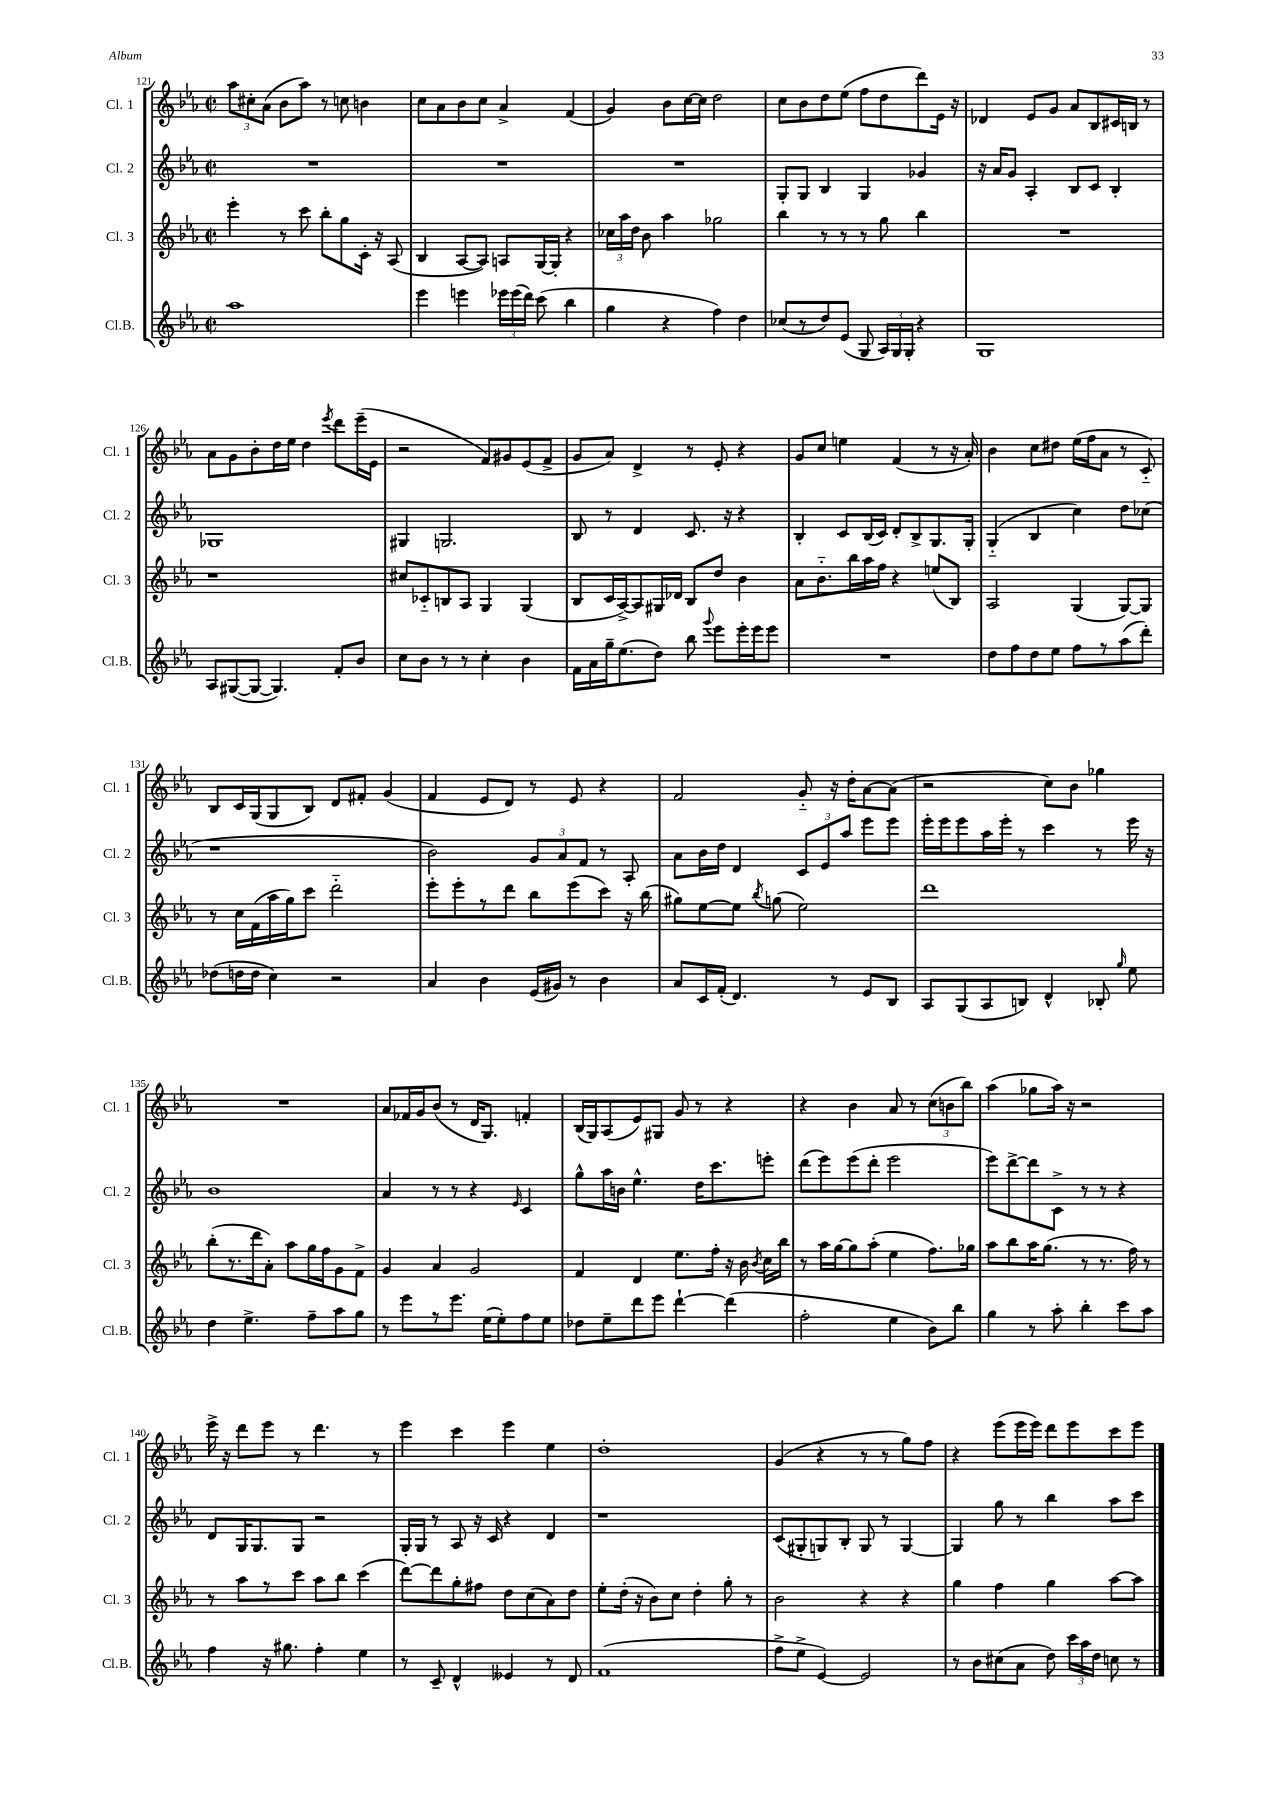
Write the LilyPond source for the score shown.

<<
\new StaffGroup <<
\new Staff = "s0" \with { instrumentName = "Cl. 1" shortInstrumentName = "Cl. 1" } {
    \clef treble \key ees \major \defaultTimeSignature \time 2/2
    \autoBeamOff \tuplet 3/2 { aes''8[ cis''8-. aes'8]( } bes'8[ aes''8]) r8 c''8 b'4 |
    c''8[ aes'8 bes'8 c''8] aes'4-> f'4( |
    g'4) bes'8[ c''16~ c''16] d''2 |
    c''8[ bes'8 d''8 ees''8]( f''8[ d''8 d'''8) ees'16] r16 |
    des'4 ees'8[ g'8] aes'8[ bes8 cis'16 b16] r8 |
    aes'8[ g'8 bes'8-. d''16 ees''16] d''4 \acciaccatura { ees'''8 } d'''8[ ees'''16--( ees'16] |
    r2 f'8[) gis'8 ees'8( f'8]-> |
    g'8[ aes'8]) d'4-> r8 ees'8-. r4 |
    g'8[ c''8] e''4 f'4( r8 r16 aes'16-.) |
    bes'4 c''8[ dis''8] ees''16[( f''16 aes'8] r8 c'8-_) |
    bes8[ c'16 g16( g8 bes8]) d'8[ fis'8]-. g'4( |
    f'4 ees'8[ d'8]) r8 ees'8 r4 |
    f'2 g'8-_ r16 d''16[-. aes'8~ aes'8]( |
    r2 c''8[) bes'8] ges''4 |
    R1 |
    aes'8[ fes'16 g'16 bes'8]( r8 d'16[ g8.]) f'4-. |
    bes16[( g16) aes8( ees'8) gis8] g'8 r8 r4 |
    r4 bes'4 aes'8 r8 \tuplet 3/2 { c''8[( b'8 bes''8]) } |
    aes''4( ges''8[ aes''16]) r16 r2 |
    ees'''16-> r16 d'''8[ ees'''8] r8 d'''4. r8 |
    ees'''4 c'''4 ees'''4 ees''4 |
    d''1-. |
    g'4( r4 r8 r8 g''8[) f''8] |
    r4 ees'''8[( ees'''16 ees'''16]) d'''8[ ees'''8 c'''8 ees'''8] \bar "|." |
}
\new Staff = "s1" \with { instrumentName = "Cl. 2" shortInstrumentName = "Cl. 2" } {
    \clef treble \key ees \major \defaultTimeSignature \time 2/2
    \autoBeamOff R1 |
    R1 |
    R1 |
    g8[-. g8] bes4 g4 ges'4 |
    r16 aes'16[ g'8] aes4-. bes8[ c'8] bes4-. |
    ges1 |
    gis4 g2. |
    bes8 r8 d'4 c'8. r16 r4 |
    bes4-. c'8[ bes16( c'16]) d'8[-. bes8-> g8. g16]-. |
    g4-_( bes4 c''4) d''8[ ces''8]( |
    r1 |
    bes'2) \tuplet 3/2 { g'8[ aes'8 f'8] } r8 aes8-. |
    aes'8[ bes'16 d''16] d'4 \tuplet 3/2 { c'8[ ees'8 aes''8] } ees'''8[ ees'''8] |
    ees'''16[-. ees'''16 ees'''8 aes''16 ees'''16]-. r8 c'''4 r8 ees'''16 r16 |
    bes'1 |
    aes'4 r8 r8 r4 \grace { ees'16 } c'4 |
    g''8[-^ aes''16 b'16] ees''4.-^ d''16[ c'''8. e'''8]-. |
    d'''8[( ees'''8) ees'''8( d'''8]-. ees'''2 |
    ees'''8[) d'''8~-> d'''8 c'8]-> r8 r8 r4 |
    d'8[ g16 g8. g8] r2 |
    g16[-. g16] r8 aes8 r16 c'16 r4 d'4 |
    r1 |
    c'8[( gis8-. g8) bes8]-. g8 r8 g4~ |
    g4 g''8 r8 bes''4 aes''8[ c'''8] \bar "|." |
}
\new Staff = "s2" \with { instrumentName = "Cl. 3" shortInstrumentName = "Cl. 3" } {
    \clef treble \key ees \major \defaultTimeSignature \time 2/2
    \autoBeamOff ees'''4-. r8 c'''8 bes''8[-. g''8 c'16]-. r16 aes8( |
    bes4 aes8[~ aes8]) a8[ g16~ g16]-. r4 |
    \tuplet 3/2 { ces''16[ aes''16 d''16] } bes'8 aes''4 ges''2 |
    bes''4 r8 r8 r8 g''8 bes''4 |
    R1 |
    r1 |
    cis''8[ ces'8-_ b8 aes8] g4 g4( |
    bes8[ c'16 aes16~->) aes8 gis16 des'16] bes8[ d''8] bes'4 |
    aes'8[ bes'8.-_ bes''16 aes''16 f''16] r4 e''8[( bes8]) |
    aes2 g4( g8[~) g8] |
    r8 c''16[ f'16( aes''16 g''16) c'''8] d'''2-_ |
    ees'''8[-. ees'''8-. r8 d'''8] bes''8[ ees'''8( c'''8]) r16 bes''16( |
    gis''8[) ees''8~ ees''8] \acciaccatura { bes''8 } g''8( ees''2) |
    d'''1 |
    bes''8[-.( r8. d'''16 aes'8]-.) aes''8[ g''16 f''16 g'8 f'8]-> |
    g'4 aes'4 g'2 |
    f'4 d'4 ees''8.[ f''16]-. r16 bes'16 \acciaccatura { bes'8 } c''16[ bes''16] |
    r8 aes''16[ g''16~ g''8 aes''8]-.( ees''4 f''8.[) ges''16] |
    aes''8[ bes''8 aes''16 g''8.]( r8 r8. f''16) r8 |
    r8 aes''8[ r8 c'''8] aes''8[ bes''8] c'''4( |
    d'''8[~) d'''8 g''8-. fis''8] d''8[ c''8( aes'8) d''8] |
    ees''8[-. d''16]-.( r16 bes'8[) c''8] d''4-. g''8-. r8 |
    bes'2 r4 r4 |
    g''4 f''4 g''4 aes''8[~ aes''8] \bar "|." |
}
\new Staff = "s3" \with { instrumentName = "Cl.B." shortInstrumentName = "Cl.B." } {
    \clef treble \key ees \major \defaultTimeSignature \time 2/2
    \autoBeamOff aes''1 |
    ees'''4 e'''4 \tuplet 3/2 { ees'''16[ ees'''16( d'''16]) } c'''8( bes''4 |
    g''4 r4 f''4) d''4 |
    ces''8[( r8 d''8) ees'8]( g8 \tuplet 3/2 { aes16[) g16 g16]-. } r4 |
    g1 |
    aes8[ gis8~( gis8]~ gis4.) f'8[-. bes'8] |
    c''8[ bes'8] r8 r8 c''4-. bes'4 |
    f'16[ aes'16 g''16-- ees''8.( d''8]) bes''8 \appoggiatura { g'''8 } ees'''8[ ees'''16-. ees'''16 ees'''8] |
    R1 |
    d''8[ f''8 d''8 ees''8] f''8[ r8 aes''8( d'''8]-.) |
    des''8[( d''16 d''16] c''4) r2 |
    aes'4 bes'4 ees'16[( gis'16]) r8 bes'4 |
    aes'8[ c'16 f'16]-.( d'4.) r8 ees'8[ bes8] |
    aes8[ g8( aes8 b8]) d'4-^ bes8-. \grace { g''16 } ees''8 |
    d''4 ees''4.-> f''8[-- aes''8 g''8] |
    r8 ees'''8[ r8 ees'''8.] ees''16[( ees''8-.) f''8 ees''8] |
    des''8[ ees''8-- d'''8 ees'''8] d'''4~-! d'''4( |
    f''2-. ees''4 bes'8[) bes''8] |
    g''4 r8 aes''8-. bes''4-. c'''8[ aes''8] |
    f''4 r16 gis''8. f''4-. ees''4 |
    r8 c'8-- d'4-^ eeses'4 r8 d'8 |
    f'1( |
    f''8[-> ees''8]-> ees'4~) ees'2 |
    r8 bes'8[ cis''8( aes'8] d''8) \tuplet 3/2 { c'''16[ aes''16 d''16] } c''8 r8 \bar "|." |
}
>>
>>
\layout { \context { \Score currentBarNumber = #121 } }
